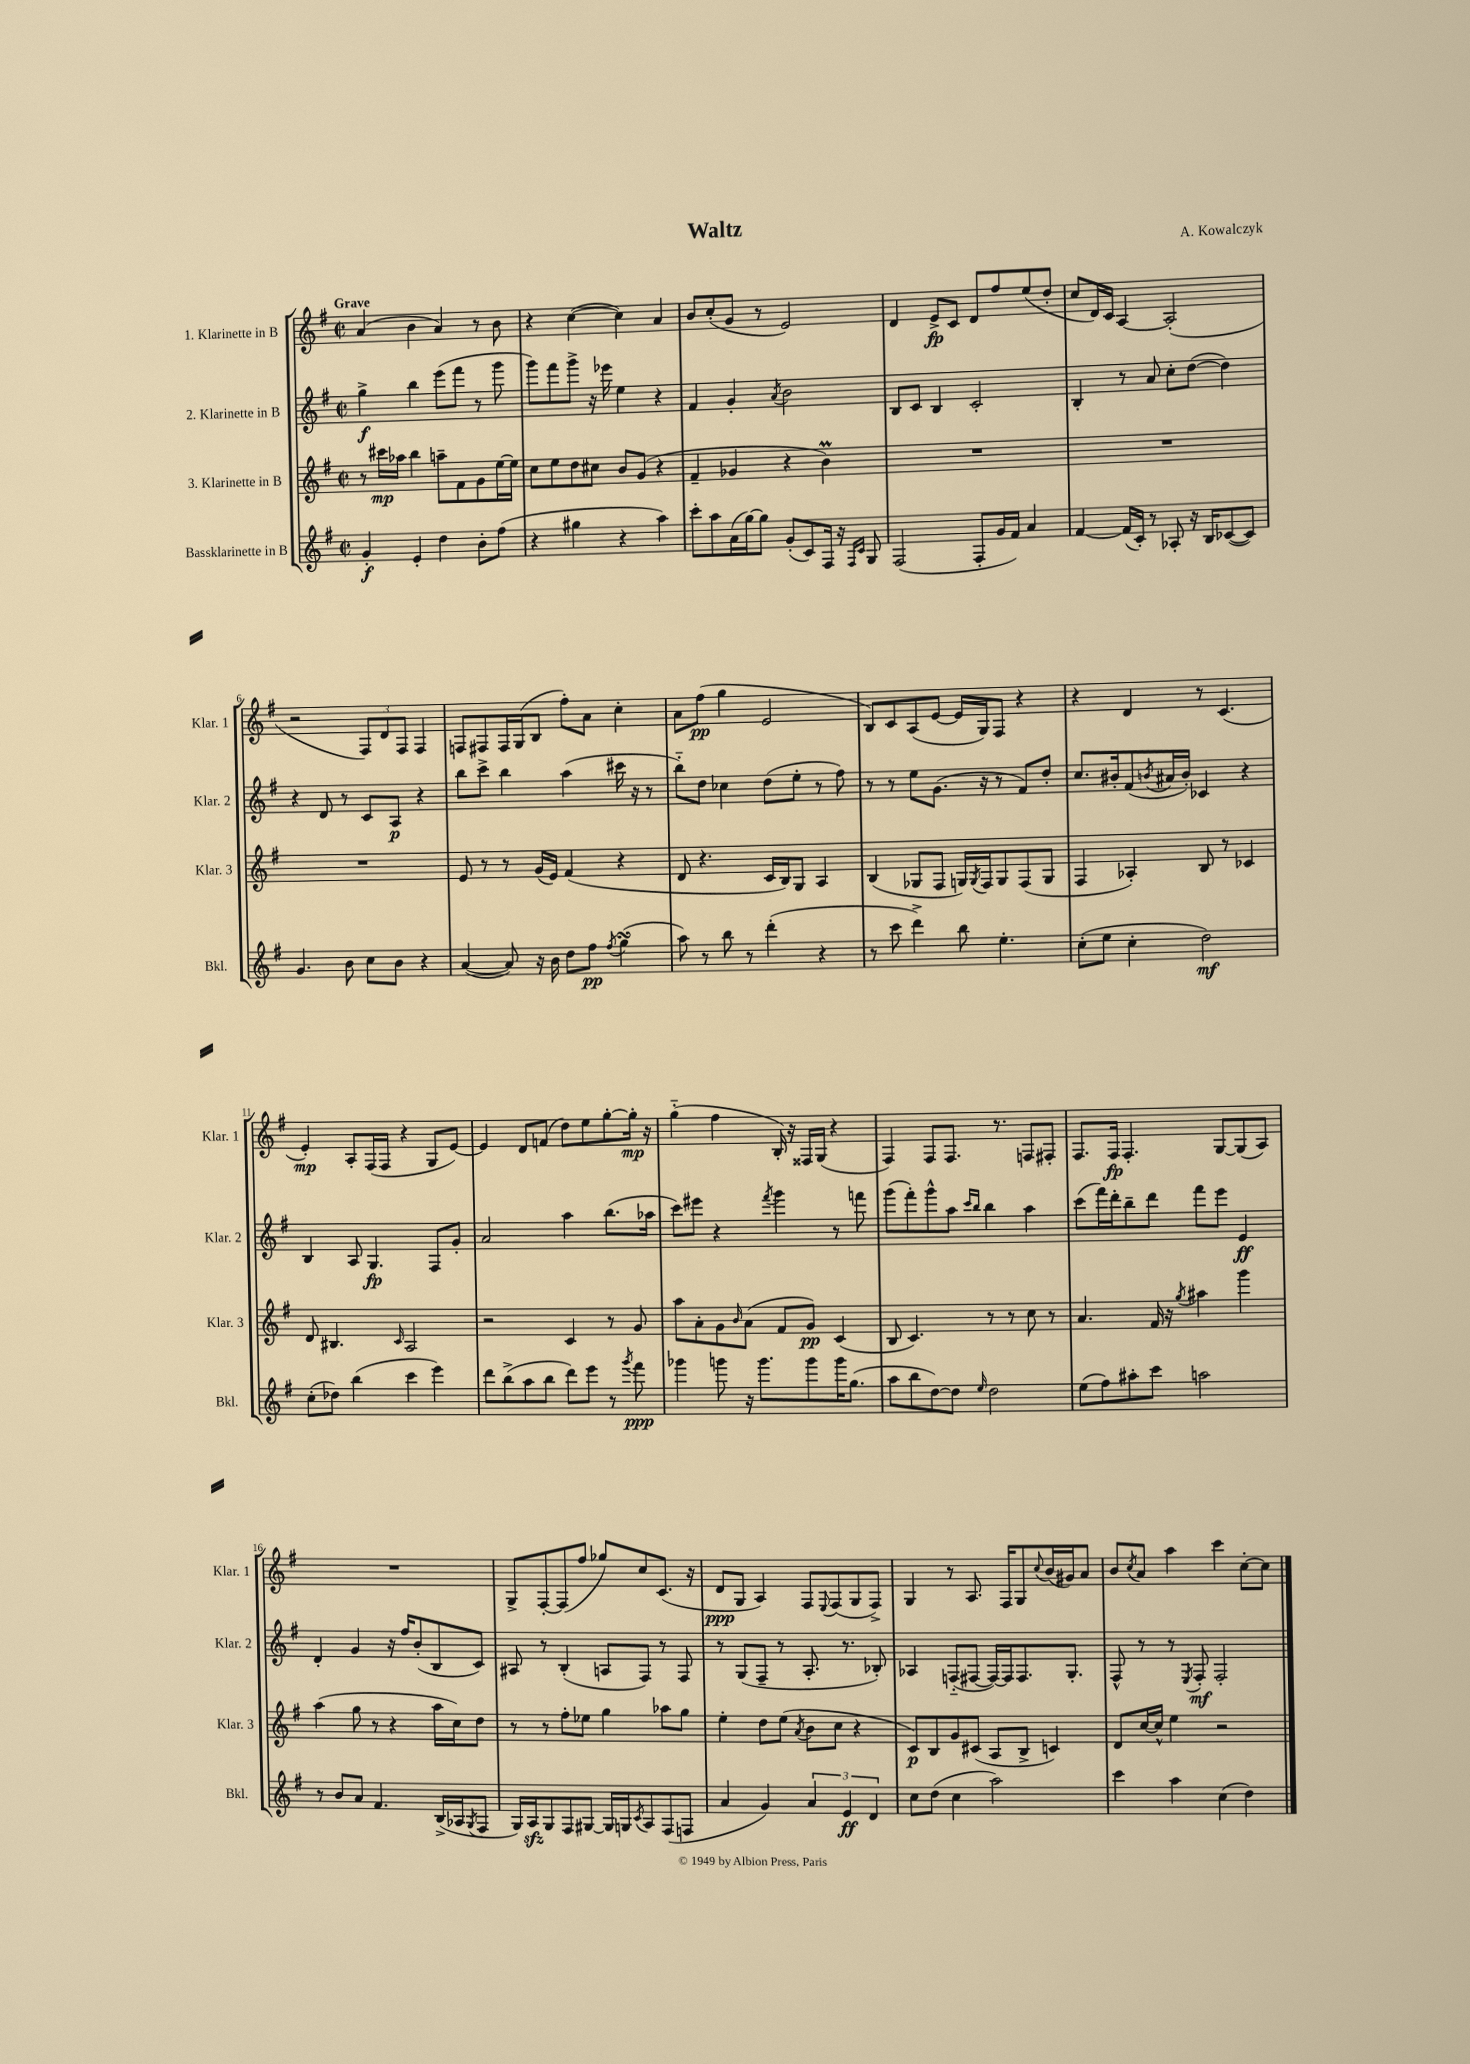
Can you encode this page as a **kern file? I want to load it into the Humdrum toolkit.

**kern	**dynam	**kern	**dynam	**kern	**dynam	**kern	**dynam
*part4	*part4	*part3	*part3	*part2	*part2	*part1	*part1
*staff4	*staff4	*staff3	*staff3	*staff2	*staff2	*staff1	*staff1
*I"Bassklarinette in B	*	*I"3. Klarinette in B	*	*I"2. Klarinette in B	*	*I"1. Klarinette in B	*
*I'Bkl.	*	*I'Klar. 3	*	*I'Klar. 2	*	*I'Klar. 1	*
*clefG2	*	*clefG2	*	*clefG2	*	*clefG2	*
*k[f#]	*	*k[f#]	*	*k[f#]	*	*k[f#]	*
*M2/2	*	*M2/2	*	*M2/2	*	*M2/2	*
*met(c|)	*	*met(c|)	*	*met(c|)	*	*met(c|)	*
=1	=1	=1	=1	=1	=1	=1	=1
!	!	!	!	!	!	!LO:TX:a:B:t=Grave	!
4g'/	f	8r	.	4gg^\	f	(4a/	.
.	.	16ccc#X\LL	mp	.	.	.	.
.	.	16aa-X\JJ	.	.	.	.	.
4e'/	.	4bb\	.	4bb\	.	4b\	.
4dd\	.	8aan~\L	.	(8eee\L	.	4a/)	.
.	.	8f#\	.	8fff#\J	.	.	.
8b'\L	.	8g\	.	8r	.	8r	.
(8ff#\J	.	[16ee\L	.	8ggg\	.	8b\	.
.	.	16ee\JJ]	.	.	.	.	.
=2	=2	=2	=2	=2	=2	=2	=2
4r	.	8cc\L	.	8ggg\L)	.	4r	.
.	.	8ee\	.	8fff#\	.	.	.
4gg#X\	.	8dd\	.	8ggg^\J	.	([4cc\	.
.	.	8cc#X\J	.	16r	.	.	.
.	.	.	.	16eee-X\	.	.	.
4r	.	8b/L	.	4ee\	.	4cc\])	.
.	.	(8g/J	.	.	.	.	.
4aa\)	.	4r	.	4r	.	4a/	.
=3	=3	=3	=3	=3	=3	=3	=3
8ccc'\L	.	4f#~/	.	4f#/	.	8b/L	.
8aa\	.	.	.	.	.	(8cc'/	.
(16a\L	.	4g-X/	.	4g'/	.	8g/J	.
[16gg\J)	.	.	.	.	.	.	.
8gg\J]	.	.	.	.	.	8r	.
.	.	.	.	8qa/	.	.	.
(8g'/L	.	4r	.	2b\	.	2e/)	.
8c/)	.	.	.	.	.	.	.
16F#/Jk	.	4bm\)	.	.	.	.	.
16r	.	.	.	.	.	.	.
16qqF#/LL	.	.	.	.	.	.	.
16qqc/JJ	.	.	.	.	.	.	.
8G/	.	.	.	.	.	.	.
=4	=4	=4	=4	=4	=4	=4	=4
(2F#/	.	1r	.	8B/L	.	4d/	.
.	.	.	.	8c/J	.	.	.
.	.	.	.	4B/	.	8e^/L	fp
.	.	.	.	.	.	8c/J	.
8F#'/L	.	.	.	2c'/	.	8d/L	.
16g/L	.	.	.	.	.	8ff#/	.
16f#/JJ)	.	.	.	.	.	.	.
4a/	.	.	.	.	.	(8ee/	.
.	.	.	.	.	.	8dd'/J	.
=5	=5	=5	=5	=5	=5	=5	=5
[4f#/	.	1r	.	4B'/	.	8cc/L	.
.	.	.	.	.	.	16d/L)	.
.	.	.	.	.	.	16c/JJ	.
(16f#/LL]	.	.	.	8r	.	[4A/	.
16c'/JJ)	.	.	.	.	.	.	.
8r	.	.	.	8a/	.	.	.
8A-X'/	.	.	.	8cc'\L	.	(2A'/]	.
16r	.	.	.	([8dd\J	.	.	.
16B/KL	.	.	.	.	.	.	.
([8c-X/	.	.	.	4dd\])	.	.	.
8c-/J])	.	.	.	.	.	.	.
!!LO:LB:g=z
=6	=6	=6	=6	=6	=6	=6	=6
4.g/	.	1r	.	4r	.	2r	.
.	.	.	.	8d/	.	.	.
8b\	.	.	.	8r	.	.	.
8cc\L	.	.	.	8c/L	.	12F#/L)	.
.	.	.	.	.	.	12d/	.
8b\J	.	.	.	8A/J	p	.	.
.	.	.	.	.	.	12F#/J	.
4r	.	.	.	4r	.	4F#/	.
=7	=7	=7	=7	=7	=7	=7	=7
([4a/	.	8e/	.	8bb\L	.	8Fn/L	.
.	.	8r	.	8ccc^\J	.	8F#X/	.
8a/])	.	8r	.	4bb\	.	16F#/L	.
.	.	.	.	.	.	(16G/J	.
16r	.	(16g/LL	.	.	.	8B/J	.
16b\	.	16e/JJ)	.	.	.	.	.
8dd\L	.	(4f#/	.	(4aa\	.	8ff#'\L)	.
8ff#\J	pp	.	.	.	.	8a\J	.
8qff#/	.	.	.	.	.	.	.
(4ggsSSs\	.	4r	.	16ccc#X\	.	4cc'\	.
.	.	.	.	16r	.	.	.
.	.	.	.	8r	.	.	.
=8	=8	=8	=8	=8	=8	=8	=8
8aa\)	.	8d/	.	8bb\L)	.	8a\L	.
8r	.	4.r	.	8dd\J	.	(8ff#\J	pp
8bb\	.	.	.	4cc-X\	.	4gg\	.
8r	.	.	.	.	.	.	.
(4ddd'\	.	16c/LL	.	(8dd\L	.	2e/	.
.	.	16B/J)	.	.	.	.	.
.	.	8G/J	.	8ee'\J	.	.	.
4r	.	4A/	.	8r	.	.	.
.	.	.	.	8ff#\)	.	.	.
=9	=9	=9	=9	=9	=9	=9	=9
8r	.	(4B/	.	8r	.	8B/L)	.
8ccc\	.	.	.	8r	.	8c/	.
4ddd^\)	.	8G-X/L	.	8ee\L	.	(8A/	.
.	.	8F#/J	.	(8.g\J	.	[8e/J	.
8bb\	.	16Gn/LL)	.	.	.	16e/LL]	.
.	.	8qG/	.	.	.	.	.
.	.	16F#/J	.	16r	.	16G/J)	.
4.ee'\	.	8G/	.	8r	.	8F#/J	.
.	.	(8F#/	.	8f#/L)	.	4r	.
.	.	8G/J	.	8dd'/J	.	.	.
=10	=10	=10	=10	=10	=10	=10	=10
(8cc'\L	.	4F#/	.	8.cc/L	.	4r	.
8ee\J	.	.	.	.	.	.	.
.	.	.	.	16b#X'/k	.	.	.
4cc'\	.	4A-X'/)	.	(8f#/	.	4d/	.
.	.	.	.	8qbn/	.	.	.
.	.	.	.	16a#X/L	.	.	.
.	.	.	.	16b'/JJ)	.	.	.
2dd\)	mf	8B/	.	4c-X/	.	8r	.
.	.	8r	.	.	.	(4.c/	.
.	.	4c-X/	.	4r	.	.	.
!!LO:LB:g=z
=11	=11	=11	=11	=11	=11	=11	=11
(8cc'\L	.	8d/	.	4B/	.	4e'/)	mp
8dd-X\J)	.	4.B#X/	.	.	.	.	.
(4bb\	.	.	.	8A/	.	8A'/L	.
.	.	.	.	4.G/	fp	(16F#/L	.
.	.	.	.	.	.	16F#/JJ	.
.	.	16qqc/	.	.	.	.	.
4ccc\	.	2A/	.	.	.	4r	.
4eee\)	.	.	.	8F#/L	.	8G/L	.
.	.	.	.	8g'/J	.	[8e/J)	.
=12	=12	=12	=12	=12	=12	=12	=12
8ddd\L	.	2r	.	2a/	.	4e/]	.
(8bb^\	.	.	.	.	.	.	.
8aa\	.	.	.	.	.	8d/L	.
8bb\J	.	.	.	.	.	(8fn/J	.
8ddd\L)	.	4c/	.	4aa\	.	8dd\L)	.
8eee\J	.	.	.	.	.	8ee\	.
8r	.	8r	.	(8.bb\L	.	[8gg'\	.
8qggg/	.	.	.	.	.	.	.
8fff#\	ppp	8g/	.	.	.	16gg'\Jk]	mp
.	.	.	.	16aa-X\Jk	.	16r	.
=13	=13	=13	=13	=13	=13	=13	=13
4ggg-X\	.	8aa\L	.	8ccc\L)	.	(4gg\	.
.	.	8a'\	.	8eee#X\J	.	.	.
8gggn\	.	8g\	.	4r	.	4ff#\	.
.	.	16qqb/	.	.	.	.	.
16r	.	(8a\J	.	.	.	.	.
8.ggg\L	.	.	.	.	.	.	.
.	.	.	.	8qfff#/	.	.	.
.	.	8f#/L	.	4ggg\	.	16B'/)	.
.	.	.	.	.	.	16r	.
8ggg\	.	8g/J)	pp	.	.	16F##X/LL	.
.	.	.	.	.	.	(16G/JJ	.
16ggg\K	.	(4c/	.	8r	.	4r	.
(8.gg\J	.	.	.	.	.	.	.
.	.	.	.	8fffn\	.	.	.
=14	=14	=14	=14	=14	=14	=14	=14
8aa\L	.	8B/	.	(8ggg\L	.	4F#/)	.
8bb\	.	4.c/)	.	8fff#'\)	.	.	.
[8dd\)	.	.	.	8ggg^^\	.	8F#/L	.
8dd\J]	.	.	.	8aa\J	.	8.F#/J	.
.	.	.	.	16qqccc/LL	.	.	.
16qqee/	.	.	.	16qqbb/JJ	.	.	.
2dd\	.	8r	.	4bb\	.	.	.
.	.	.	.	.	.	8.r	.
.	.	8r	.	.	.	.	.
.	.	8cc\	.	4aa\	.	8Fn/L	.
.	.	8r	.	.	.	8F#X'/J	.
=15	=15	=15	=15	=15	=15	=15	=15
(8ee\L	.	4.a/	.	(8ccc\L	.	8.F#/L	.
8ff#\)	.	.	.	16fff#\L)	.	.	.
.	.	.	.	16ddd'\J	.	16F#/Jk	fp
8aa#X'\	.	.	.	8bb~\	.	4.F#'/	.
8ccc\J	.	16f#/	.	8ddd\J	.	.	.
.	.	16r	.	.	.	.	.
.	.	8qgg/	.	.	.	.	.
2aan\	.	4aa#X\	.	8fff#\L	.	.	.
.	.	.	.	8eee\J	.	[8G/L	.
.	.	4ggg\	.	4e/	ff	(8G/]	.
.	.	.	.	.	.	8A/J)	.
!!LO:LB:g=z
=16	=16	=16	=16	=16	=16	=16	=16
8r	.	(4aa\	.	4d'/	.	1r	.
8b/L	.	.	.	.	.	.	.
8a/J	.	8gg\	.	4g/	.	.	.
4.f#/	.	8r	.	.	.	.	.
.	.	4r	.	16r	.	.	.
.	.	.	.	16ff#/KL	.	.	.
.	.	.	.	(8b'/	.	.	.
(16B^/LL	.	16aa\LL	.	8B/	.	.	.
16A-X/J	.	16cc\J)	.	.	.	.	.
8qG/	.	.	.	.	.	.	.
8F#/J	.	8dd\J	.	8c/J)	.	.	.
=17	=17	=17	=17	=17	=17	=17	=17
16G/LL)	.	8r	.	8A#X/	.	8G^/L	.
16Azz/J	.	.	.	.	.	.	.
8G/	.	8r	.	8r	.	[8F#'/	.
8F#/	.	8ff#'\L	.	(4B'/	.	(8F#/]	.
[8G#X/J	.	8ee-X\J	.	.	.	8ff#/J	.
16G#/LL]	.	4gg\	.	8An/L	.	8gg-X/L)	.
16Gn/J	.	.	.	.	.	.	.
8qc/	.	.	.	.	.	.	.
8A/	.	.	.	8F#/J)	.	8cc/	.
(8F#/	.	8aa-X\L	.	8r	.	(8.c/J	.
8Fn/J	.	8gg\J	.	8F#/	.	.	.
.	.	.	.	.	.	16r	.
=18	=18	=18	=18	=18	=18	=18	=18
4a/	.	4ee'\	.	8r	.	8d/L	ppp
.	.	.	.	(8G/L	.	8G/J	.
4g/)	.	8dd\L	.	8F#~/J	.	4A/)	.
.	.	(8ee\J	.	8r	.	.	.
.	.	8qa/	.	.	.	.	.
6a/	.	8b\L	.	8.A'/	.	8F#/L	.
.	.	.	.	.	.	8qqE/	.
.	.	8cc\J	.	.	.	(8F#/	.
6e/	ff	.	.	.	.	.	.
.	.	.	.	8.r	.	.	.
.	.	4r	.	.	.	8G/	.
6d/	.	.	.	.	.	.	.
.	.	.	.	8B-X'/)	.	8F#^/J)	.
=19	=19	=19	=19	=19	=19	=19	=19
8cc\L	.	8c/L)	p	4A-X/	.	4G/	.
(8dd\J	.	8B/	.	.	.	.	.
4cc\	.	8g/	.	(8Fn/L	.	8r	.
.	.	(8c#X/J	.	[8F#X/J	.	8.A/	.
2aa\)	.	8A/L	.	16F#/LL_)	.	.	.
.	.	.	.	16F#/J]	.	16F#/KL	.
.	.	8B^/J	.	8.F#/	.	8G/	.
.	.	.	.	.	.	8qqcc/	.
.	.	4cn/)	.	.	.	(16b/L	.
.	.	.	.	8.G'/J	.	16g#X/J)	.
.	.	.	.	.	.	8a/J	.
=20	=20	=20	=20	=20	=20	=20	=20
4ccc\	.	8d/L	.	8F#^^/	.	8b/L	.
.	.	.	.	.	.	8qcc/	.
.	.	[16cc/L	.	8r	.	8a/J	.
.	.	16cc^^/JJ]	.	.	.	.	.
4aa\	.	4ee\	.	8r	.	4aa\	.
.	.	.	.	8qE/	.	.	.
.	.	.	.	8F#'/	mf	.	.
(4cc\	.	2r	.	2F#'/	.	4ccc\	.
4dd\)	.	.	.	.	.	[8cc'\L	.
.	.	.	.	.	.	8cc\J]	.
==	==	==	==	==	==	==	==
*-	*-	*-	*-	*-	*-	*-	*-
